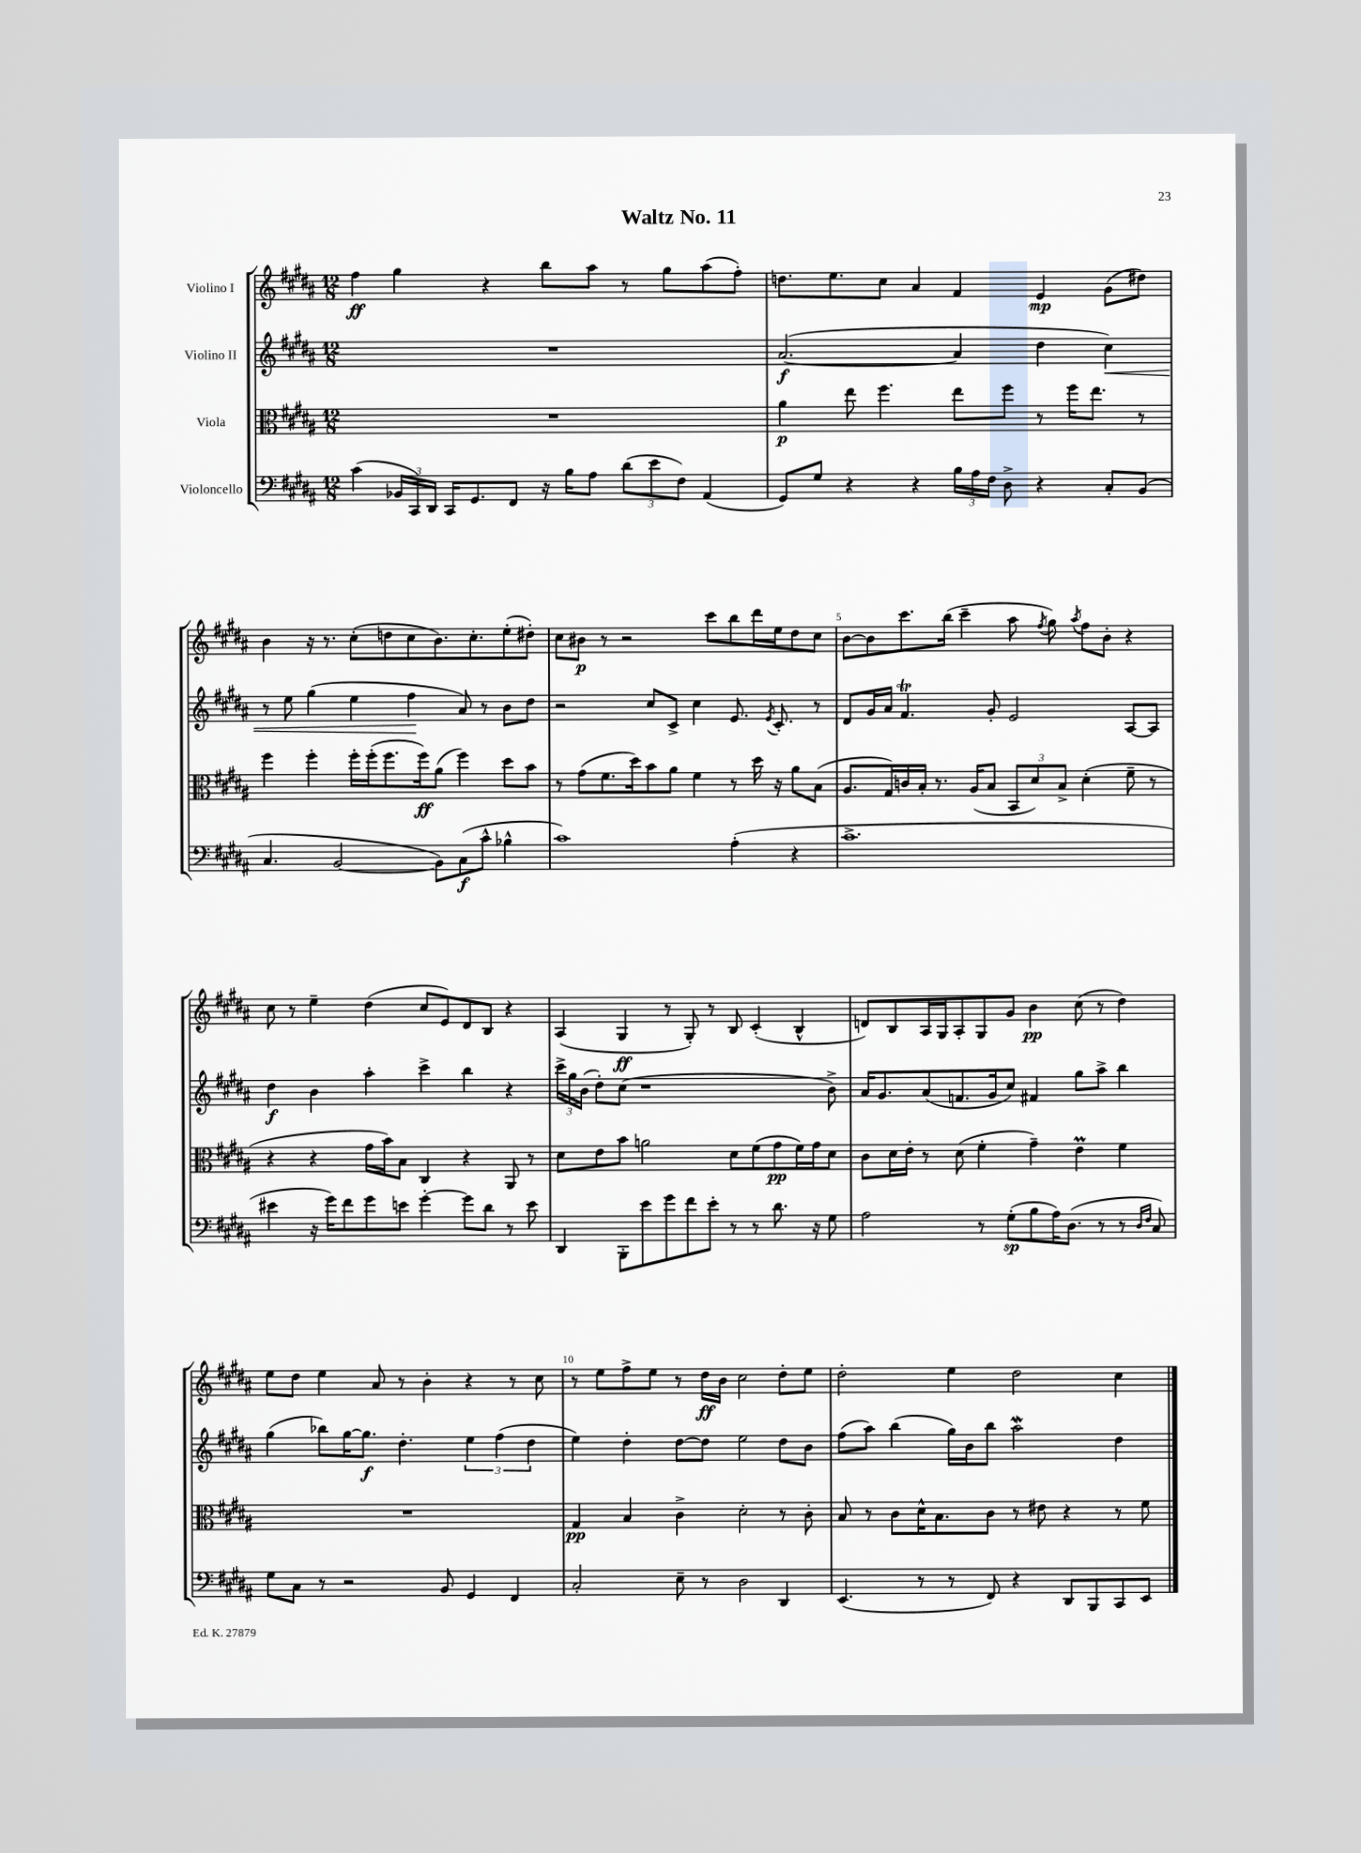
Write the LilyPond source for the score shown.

\header { title = "Waltz No. 11" }
<<
\new StaffGroup <<
\new Staff = "s0" \with { instrumentName = "Violino I" } {
    \clef treble \key b \major \numericTimeSignature \time 12/8
    \autoBeamOff fis''4\ff gis''4 r4 b''8[ ais''8] r8 gis''8[ ais''8( fis''8]-.) |
    d''8.[ e''8. cis''8] ais'4 fis'4 e'4\mp gis'8[( dis''8]) |
    b'4 r16 r8. cis''8[-.( d''8 cis''8 b'8.) cis''8.-. e''8-.( dis''8]-.) |
    cis''8[ bis'8]\p r8 r2 cis'''8[ b''8 dis'''16 e''16 dis''8 cis''8] |
    b'8[~ b'8 cis'''8. b''16]( cis'''4-- ais''8 \acciaccatura { fis''8 } gis''8) \acciaccatura { ais''8 } fis''8[ b'8]-. r4 |
    cis''8 r8 e''4-- dis''4( cis''8[ e'8) dis'8 b8] r4 |
    ais4( gis4\ff r8 gis8-.) r8 b8 cis'4-.( b4-^ |
    d'8[) b8 ais16 gis16 ais8-. gis8 gis'8] b'4\pp cis''8( r8 dis''4) |
    e''8[ dis''8] e''4 ais'8 r8 b'4-. r4 r8 cis''8 |
    r8 e''8[ fis''8-> e''8] r8 dis''16[\ff b'16] cis''2 dis''8[-. e''8] |
    dis''2-. e''4 dis''2 cis''4 \bar "|." |
}
\new Staff = "s1" \with { instrumentName = "Violino II" } {
    \clef treble \key b \major \numericTimeSignature \time 12/8
    \autoBeamOff R1. |
    ais'2.~\f( ais'4 dis''4 cis''4\<) |
    r8 e''8 gis''4( e''4 fis''4\! ais'8) r8 b'8[ dis''8] |
    r2 cis''8[ cis'8]-> cis''4 e'8. \acciaccatura { e'8 } cis'8.-. r8 |
    dis'8[ gis'16 ais'16] fis'4.\trill gis'8-. e'2 ais8[~ ais8] |
    dis''4\f b'4 ais''4-. cis'''4-> b''4 r4 |
    \tuplet 3/2 { cis'''16[-> gis''16 b'16]( } dis''8[-.) cis''8]( r1 b'8->) |
    ais'16[ gis'8. ais'8( f'8. gis'16 cis''8]) fis'4 gis''8[ ais''8]-> b''4 |
    gis''4( bes''8[) gis''16~ gis''8.]\f dis''4.-. \tuplet 3/2 { e''4 fis''4( dis''4 } |
    e''4) dis''4-. dis''8[~ dis''8] e''2 dis''8[ b'8] |
    fis''8[( ais''8]) b''4( gis''16[) b'16 b''8] ais''2\mordent dis''4 \bar "|." |
}
\new Staff = "s2" \with { instrumentName = "Viola" } {
    \clef alto \key b \major \numericTimeSignature \time 12/8
    \autoBeamOff R1. |
    ais'4\p e''8 fis''4. e''8[ fis''8] r8 fis''16[ e''8.] r8 |
    fis''4 fis''4-. fis''16[-. fis''16-.( fis''8. fis''16\ff) ais'8]( fis''4) dis''8[ b'8] |
    r8 gis'8[( fis'8. dis''16) b'8 ais'8] fis'4 r8 dis''16 r16 ais'8[ b8]( |
    ais8.[ gis16) c'16 b16]-. r8. ais16[( b8] \tuplet 3/2 { b,8[ dis'8) b8]-> } dis'4-.( fis'8-- r8 |
    r4 r4 gis'16[ b'16) b8] cis4 r4 ais,8 r8 |
    dis'8[ e'8 b'8] a'2 dis'8[ fis'8( gis'8\pp fis'16) gis'16 dis'8] |
    cis'8[ dis'16 e'16]-. r8 dis'8( fis'4-. gis'4--) e'4\prall fis'4 |
    R1. |
    gis4\pp b4 cis'4-> dis'2-. r8 cis'8-. |
    b8 r8 cis'8[ dis'16-^ b8. cis'8] r8 eis'8 r4 r8 fis'8 \bar "|." |
}
\new Staff = "s3" \with { instrumentName = "Violoncello" } {
    \clef bass \key b \major \numericTimeSignature \time 12/8
    \autoBeamOff cis'4( \tuplet 3/2 { bes,16[ cis,16) dis,16] } cis,16[ gis,8. fis,8] r16 b16[ ais8] \tuplet 3/2 { dis'8[( e'8 fis8]) } ais,4( |
    gis,8[) gis8] r4 r4 \tuplet 3/2 { b16[ ais16 fis16] } dis8-> r4 cis8[-. b,8]( |
    cis4. b,2~ b,8[) cis8\f( cis'8]-^ bes4-^ |
    cis'1) ais4-.( r4 |
    cis'1.-> |
    eis'4 r16 gis'16[) fis'8 gis'8 e'8] gis'4~-. gis'8[ dis'8] r8 e'8 |
    dis,4 b,,8[-. e'8 gis'8 fis'8 e'8]-. r8 r8 dis'8. r16 gis8 |
    ais2 r8 gis8[-.\sp( b8 ais16) dis8.]( r8 r8 \grace { dis16[ fis16] } cis8) |
    gis8[ cis8] r8 r2 b,8 gis,4 fis,4 |
    cis2-. e8-- r8 dis2 dis,4 |
    e,4.( r8 r8 fis,8) r4 dis,8[ b,,8 cis,8 e,8] \bar "|." |
}
>>
>>
\layout { \context { \Score \override BarNumber.break-visibility = ##(#f #t #t) barNumberVisibility = #(every-nth-bar-number-visible 5) } }
